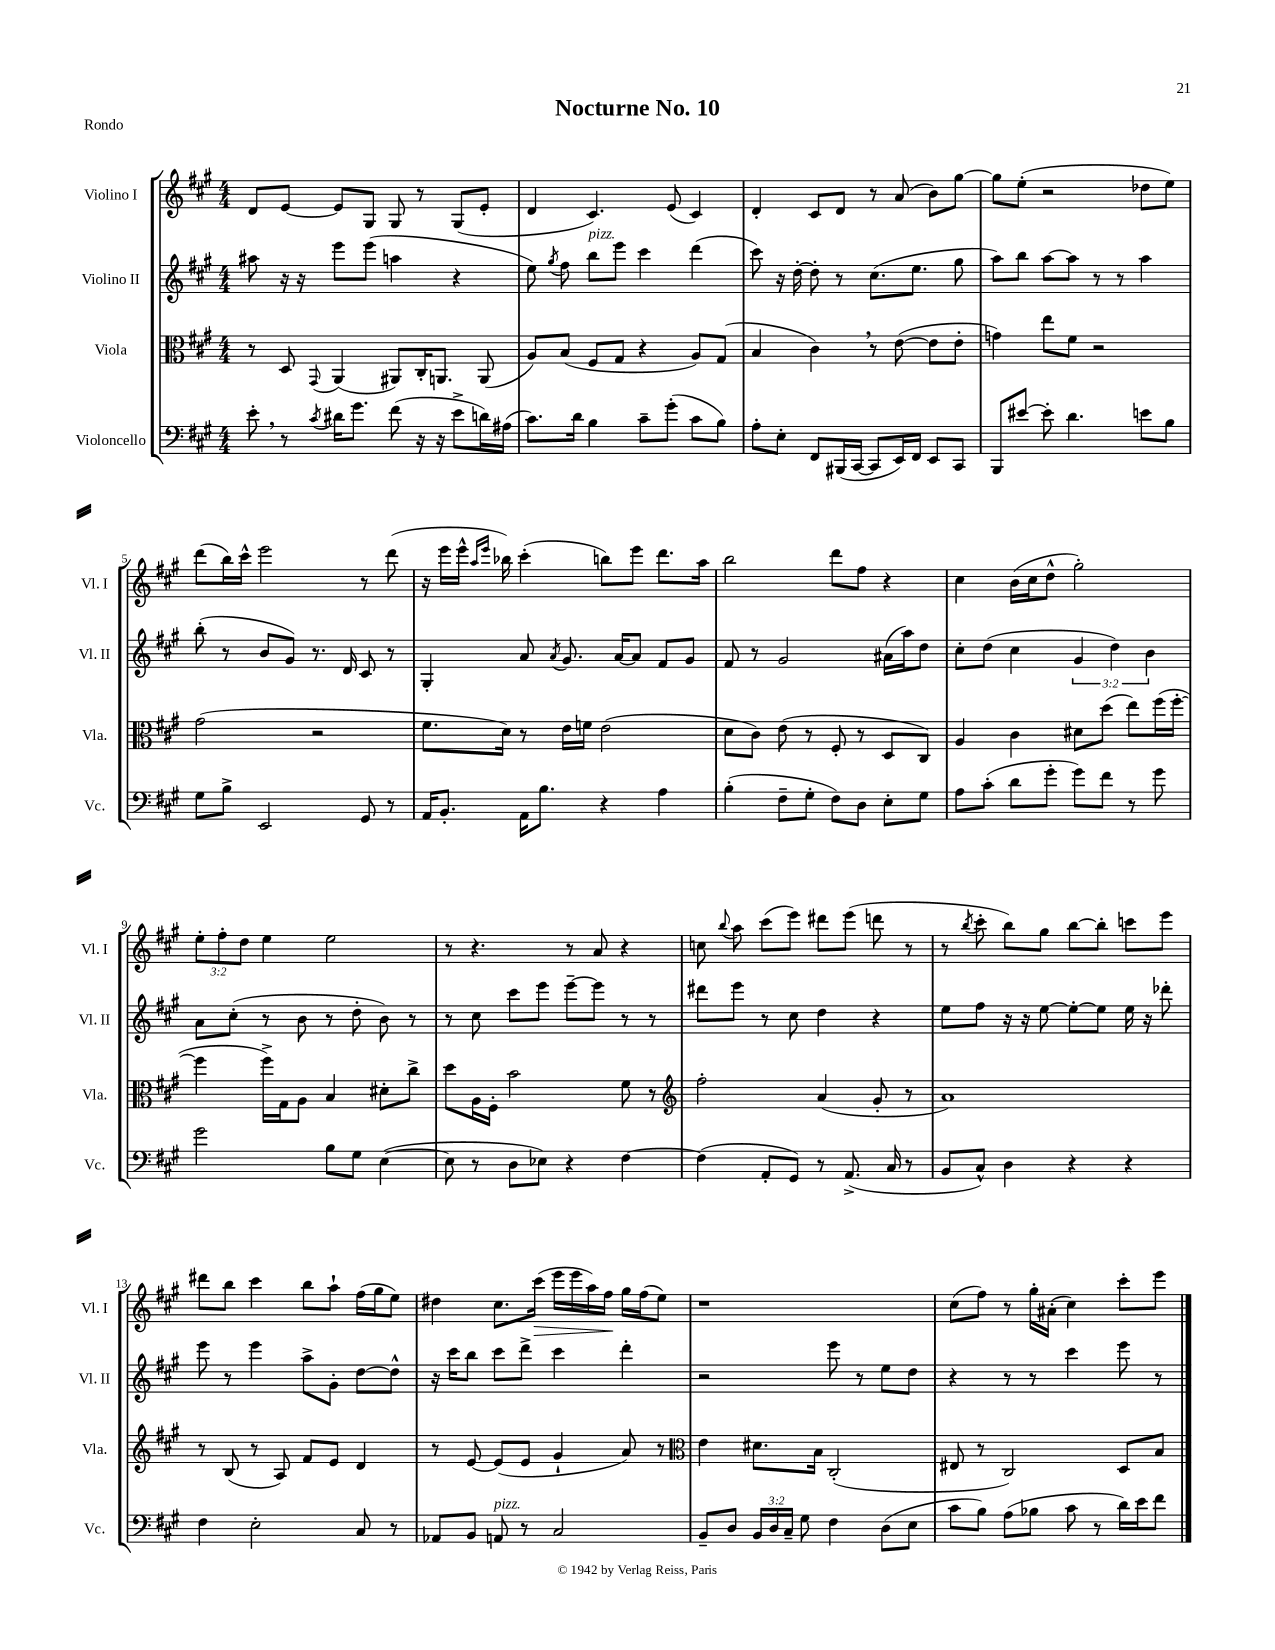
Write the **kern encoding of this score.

**kern	**kern	**kern	**kern	**dynam
*part4	*part3	*part2	*part1	*part1
*staff4	*staff3	*staff2	*staff1	*staff1
*I"Violoncello	*I"Viola	*I"Violino II	*I"Violino I	*
*I'Vc.	*I'Vla.	*I'Vl. II	*I'Vl. I	*
*clefF4	*clefC3	*clefG2	*clefG2	*
*k[f#c#g#]	*k[f#c#g#]	*k[f#c#g#]	*k[f#c#g#]	*
*M4/4	*M4/4	*M4/4	*M4/4	*
=1	=1	=1	=1	=1
8e',\	8r	8aa#X\	8d/L	.
8r	8D/	16r	[8e/J	.
.	.	16r	.	.
8qc#/	8qqGG#/	.	.	.
16d#X\KL	(4AA/	8eee\L	8e/L]	.
8.g#\J	.	.	.	.
.	.	(8eee\J	8G#/J	.
(8f#\	8AA#X/L)	4aan\	8G#/	.
16r	16C#'/K	.	8r	.
16r	8.AAn/J	.	.	.
8e^\L	.	4r	(8G#/L	.
16dn\L)	(8AA/	.	8e'/J	.
(16A#X\JJ	.	.	.	.
=2	=2	=2	=2	=2
8.c#\L)	8A/L)	8ee\)	4d/	.
.	.	8qgg#/	.	.
.	(8B/J	8ff#\	.	.
16d\Jk	.	.	.	.
!	!	!LO:TX:a:i:t=pizz.	!	!
4B\	8F#/L	8bb\L	4.c#/)	.
.	8G#/J	8eee\J	.	.
8c#~\L	4r	4ccc#\	.	.
(8g#'\J	.	.	(8e/	.
8c#\L	8A/L)	(4ddd\	4c#/)	.
8B\J)	(8G#/J	.	.	.
=3	=3	=3	=3	=3
8A'\L	4B/	8ccc#\)	4d'/	.
8E'\J	.	16r	.	.
.	.	[16dd'\	.	.
8FF#/L	4c#,\)	8dd'\]	8c#/L	.
(16BBB#X/L	.	8r	8d/J	.
[16CC#/JJ	.	.	.	.
8CC#/L]	8r	(8.cc#\L	8r	.
16EE/L)	([8e\	.	(8a/	.
16FF#/JJ	.	8.ee\J	.	.
8EE/L	8e\L]	.	8b\L)	.
8CC#/J	8e'\J	8gg#\	[8gg#\J	.
=4	=4	=4	=4	=4
8BBB/L	4gn\)	8aa\L)	8gg#\L]	.
[8e#X/J	.	8bb\J	(8ee'\J	.
8e#'\]	8ee\L	[8aa\L	2r	.
4.d\	8f#\J	8aa\J]	.	.
.	2r	8r	.	.
.	.	8r	.	.
8en\L	.	4aa\	8dd-X\L	.
8B\J	.	.	8ee\J)	.
!!LO:LB:g=z
=5	=5	=5	=5	=5
8G#\L	(2g#\	(8bb'\	(8ddd\L	.
8B^\J	.	8r	16bb\L)	.
.	.	.	16ccc#^^\JJ	.
2EE/	.	8b/L	2eee\	.
.	.	8g#/J)	.	.
.	2r	8.r	.	.
.	.	16d/	.	.
8GG#/	.	8c#/	8r	.
8r	.	8r	(8ddd\	.
=6	=6	=6	=6	=6
16AA/KL	8.f#\L	4G#'/	16r	.
8.BB'/J	.	.	16eee\LL	.
.	.	.	16eee^^\JJ	.
.	.	.	16qqaa/LL	.
.	.	.	16qqeee/JJ	.
.	16d\Jk)	.	16bb-X\)	.
16AA\KL	8r	8a/	(4ccc#'\	.
8.B\J	.	.	.	.
.	.	8qa/	.	.
.	16e\LL	8.g#/	.	.
.	16fn\JJ	.	.	.
4r	(2e\	.	8bbn\L)	.
.	.	[16a/KL	.	.
.	.	8a/J]	8eee\J	.
4A\	.	8f#/L	8.ddd\L	.
.	.	8g#/J	.	.
.	.	.	16aa\Jk	.
=7	=7	=7	=7	=7
(4B'\	8d\L	8f#/	2bb\	.
.	8c#\J)	8r	.	.
8F#~\L	(8e\	2g#/	.	.
8G#'\J	8r	.	.	.
8F#\L)	8F#'/	.	8ddd\L	.
8D\J	8r	.	8ff#\J	.
8E'\L	8D/L	(16a#X\LL	4r	.
.	.	16aa\J)	.	.
8G#\J	8C#/J)	8dd\J	.	.
=8	=8	=8	=8	=8
8A\L	4A/	8cc#'\L	4cc#\	.
(8c#'\J	.	(8dd\J	.	.
8d\L	4c#\	4cc#\	(16b\LL	.
.	.	.	16cc#\J	.
8g#'\J	.	.	8dd^^\J	.
8g#\L)	8d#X\L	6g#/	2gg#'\)	.
8f#\J	(8dd\J	.	.	.
.	.	6dd\)	.	.
8r	8ee\L)	.	.	.
.	.	6b\	.	.
8g#\	(16ff#\L	.	.	.
.	[16ff#'\JJ	.	.	.
!!LO:LB:g=z
=9	=9	=9	=9	=9
2g#\	4ff#\]	8a\L	12ee'\L	.
.	.	.	12ff#'\	.
.	.	(8cc#'\J	.	.
.	.	.	12dd\J	.
.	16ff#^\LL)	8r	4ee\	.
.	16G#\J	.	.	.
.	8A\J	8b\	.	.
8B\L	4B/	8r	2ee\	.
8G#\J	.	8dd'\	.	.
([4E\	8d#X'\L	8b\)	.	.
.	8cc#^\J	8r	.	.
=10	=10	=10	=10	=10
8E\]	8dd\L	8r	8r	.
8r	16A\L	8cc#\	4.r	.
.	16F#'\JJ	.	.	.
8D\L	2b\	8ccc#\L	.	.
8E-X\J)	.	8eee\J	.	.
4r	.	[8eee~\L	8r	.
.	.	8eee\J]	8a/	.
[4F#\	8f#\	8r	4r	.
.	8r	8r	.	.
=11	=11	=11	=11	=11
*	*clefG2	*	*	*
(4F#\]	2ff#'\	8ddd#X\L	8ccn\	.
.	.	.	8qqbb/	.
.	.	8eee\J	8aa\	.
8AA'/L	.	8r	(8ccc#\L	.
8GG#/J)	.	8cc#\	8eee\J)	.
8r	(4a/	4dd\	8ddd#X\L	.
(8.AA^/	.	.	(8eee\J	.
.	8g#'/	4r	8dddn\	.
16C#/	.	.	.	.
8r	8r	.	8r	.
=12	=12	=12	=12	=12
8BB/L	1a)	8ee\L	8r	.
.	.	.	8qbb/	.
8C#^^/J)	.	8ff#\J	8ccc#'\	.
4D\	.	16r	8bb\L)	.
.	.	16r	.	.
.	.	[8ee\	8gg#\J	.
4r	.	8ee'\L_	[8bb\L	.
.	.	8ee\J]	8bb'\J]	.
4r	.	16ee\	8cccn\L	.
.	.	16r	.	.
.	.	8ddd-X'\	8eee\J	.
!!LO:LB:g=z
=13	=13	=13	=13	=13
4F#\	8r	8eee\	8ddd#X\L	.
.	(8B/	8r	8bb\J	.
2E'\	8r	4eee\	4ccc#\	.
.	8A/)	.	.	.
.	8f#/L	8aa^\L	8bb\L	.
.	8e/J	8g#'\J	8aa`\J	.
8C#/	4d/	[8dd\L	(16ff#\LL	.
.	.	.	16gg#\J	.
8r	.	8dd^^\J]	8ee\J)	.
=14	=14	=14	=14	=14
8AA-X/L	8r	16r	4dd#X\	.
.	.	16ccc#\KL	.	.
8BB/J	[8e/	8bb\J	.	.
!LO:TX:a:i:t=pizz.	!	!	!	!
8AAn/	(8e/L]	8ccc#\L	8.cc#\L	.
8r	8e/J	8ddd^\J	.	.
!	!	!	!	!LO:HP:b
.	.	.	(16ccc#\Jk	>
2C#/	4g#`/	4ccc#\	16eee\LL	.
.	.	.	16eee\	.
.	.	.	16aa\)	.
.	.	.	16ff#\JJ	.
.	8a/)	4ddd'\	16gg#\LL	]
.	.	.	(16ff#\J	.
.	8r	.	8ee\J)	.
=15	=15	=15	=15	=15
*	*clefC3	*	*	*
8BB~/L	4e\	2r	1r	.
8D/J	.	.	.	.
24BB/LL	8.d#X\L	.	.	.
24D/	.	.	.	.
24C#~/JJ	.	.	.	.
8G#\	.	.	.	.
.	16B\Jk	.	.	.
4F#\	(2C#'/	8eee\	.	.
.	.	8r	.	.
(8D\L	.	8ee\L	.	.
8E\J	.	8dd\J	.	.
=16	=16	=16	=16	=16
8c#\L	8E#X/	4r	(8cc#\L	.
8B\J)	8r	.	8ff#\J)	.
(8A\L	2C#/)	8r	8r	.
8B-X\J	.	8r	16gg#'\LL	.
.	.	.	(16a#X'\JJ	.
8c#\	.	4ccc#\	4cc#\)	.
8r	.	.	.	.
16d\LL)	8D/L	8eee\	8ccc#'\L	.
16e\J	.	.	.	.
8f#\J	8B/J	8r	8eee\J	.
==	==	==	==	==
*-	*-	*-	*-	*-
